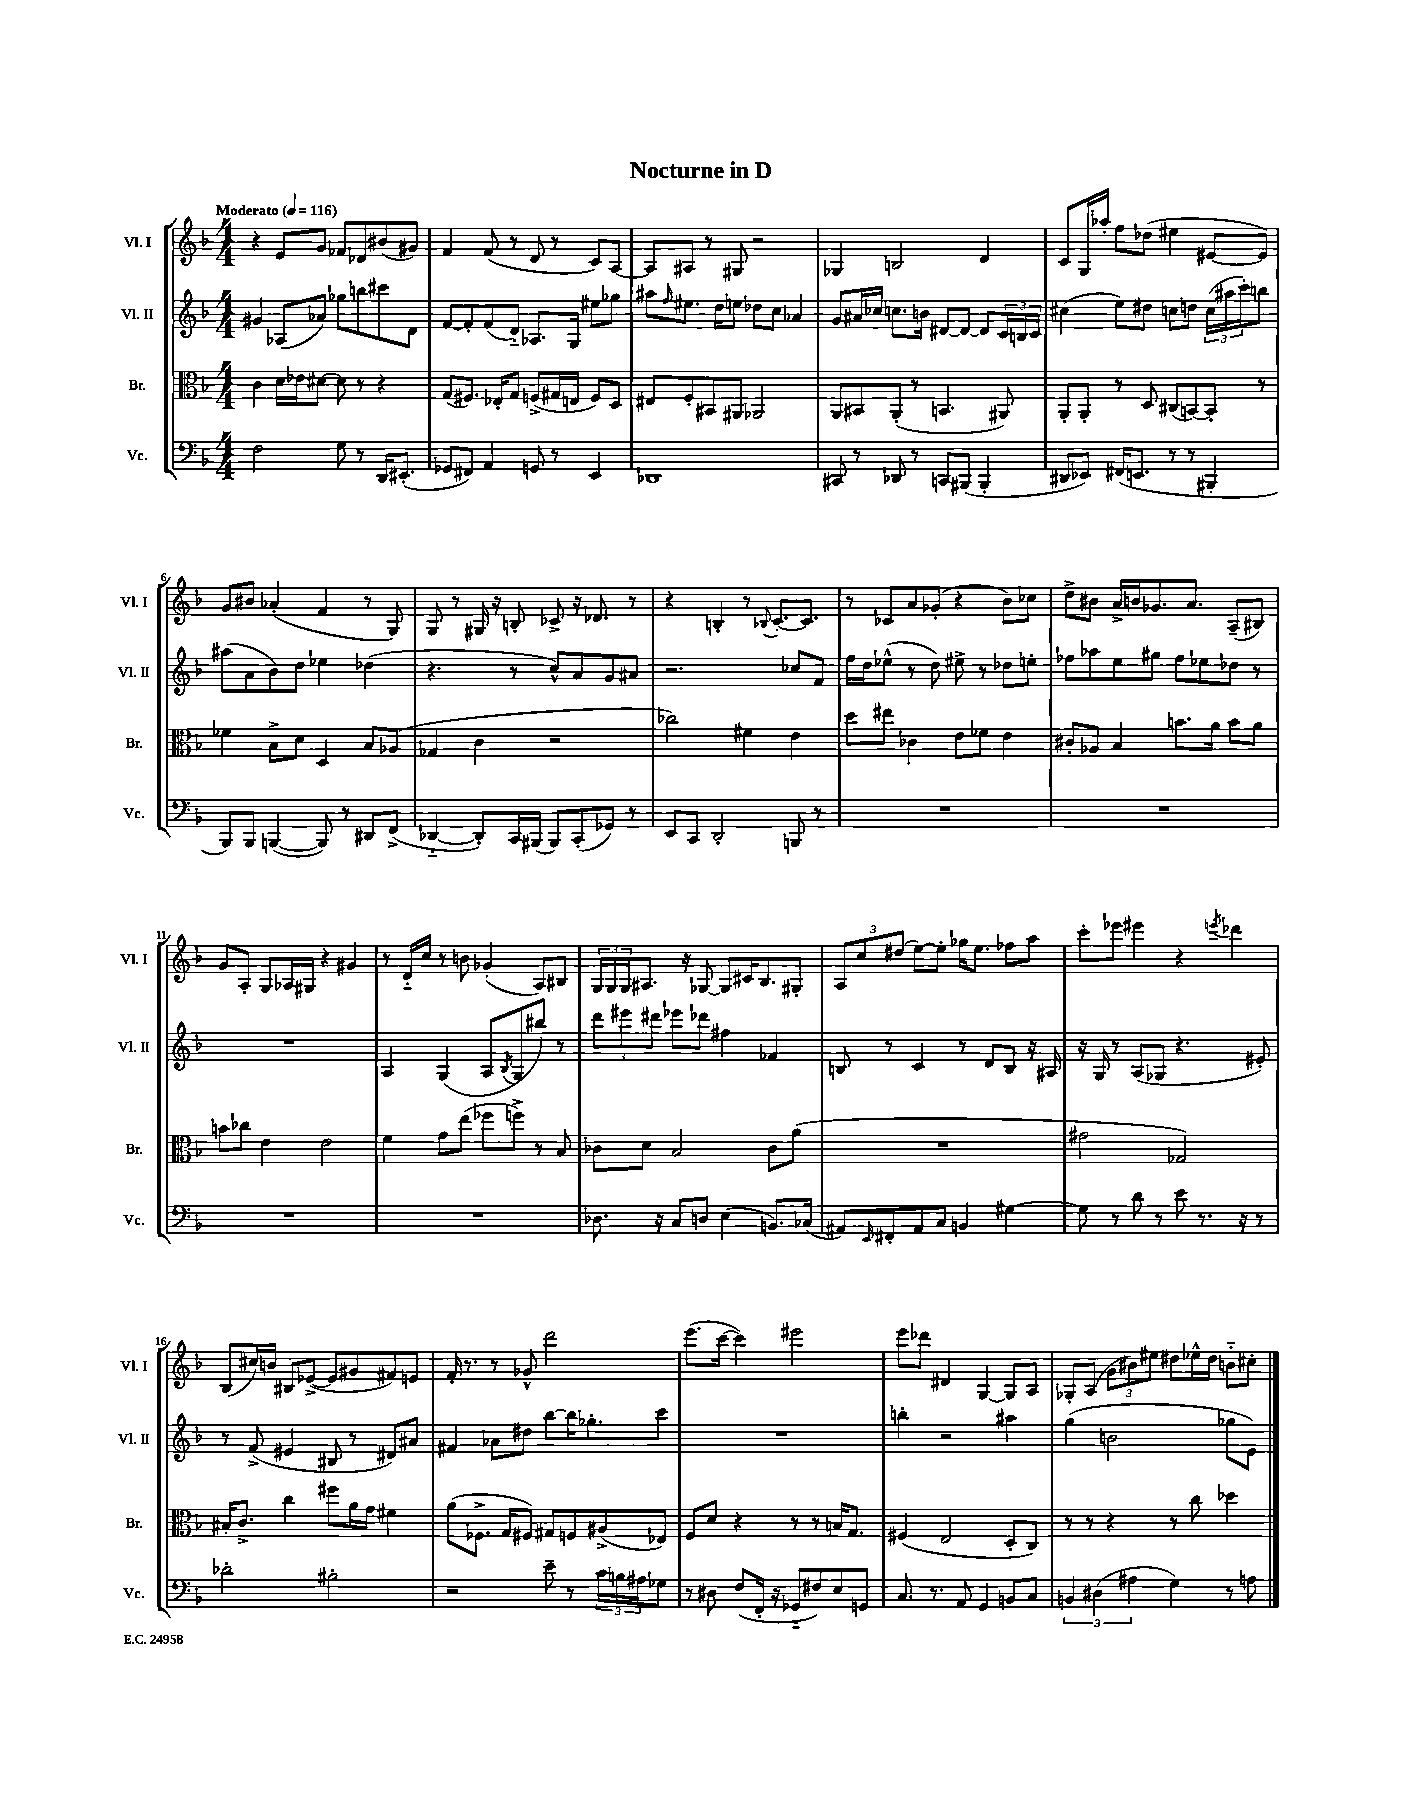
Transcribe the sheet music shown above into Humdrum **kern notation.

**kern	**kern	**kern	**kern
*staff4	*staff3	*staff2	*staff1
*clefF4	*clefC3	*clefG2	*clefG2
*k[b-]	*k[b-]	*k[b-]	*k[b-]
*M4/4	*M4/4	*M4/4	*M4/4
*MM116	*MM116	*MM116	*MM116
2F	4c	4g#	4r
.	16d	(8A-	8e
.	16e-	.	.
.	[8d#	8a-)	8g
8G	8d#]	8gg-	8f-
8r	8r	8bb	8d-
16DD	4r	8ccc#	(8b#
(8.EE#'	.	.	.
.	.	8d	8g#)
=	=	=	=
8GG-	(8G	[8f	4f
8FF#)	8.F#)	8f']	.
4AA	.	(8f	(8f
.	16E-'	.	.
.	8G	8d'~)	8r
8GG	(8F^	8.A-	8d
8r	16G#	.	8r
.	16E	16G	.
4EE	8F)	8ee#	8c)
.	8D	8gg-	[8A
=	=	=	=
1DD-	8E#	8aa#	8A]
.	.	16qqff	.
.	8F'	8.ee#	8A#
.	8BB#	.	8r
.	.	16dd	.
.	8AA#	8ee	8G#
.	2AA-	8dd-	2r
.	.	8cc	.
.	.	4a-	.
=	=	=	=
8CC#	8AA	8g	4G-
8r	8BB#	16a#	.
.	.	16cc-	.
8DD-	(8AA'	8.cc	2B
8r	8r	.	.
.	.	16b	.
8CC	4.BB	[8d#	.
(8BBB#	.	8d#_	.
4BBB#'	.	8d#]	4d
.	8AA#)	24c	.
.	.	24B	.
.	.	24c	.
=	=	=	=
8DD#	8AA'	(4cc#	8c
8EE-)	8AA'	.	16G
.	.	.	16aa-'
(16FF#	8r	8ee)	8ff
8.EE	.	.	.
.	8D	8dd#	(8dd-
8r	(8C#	8cc	4ee#
8r	[8BB)	8dd	.
4BBB#'	8BB']	(24cc	[8e#
.	.	24aa#	.
.	.	24ccc')	.
.	8r	8bb	8e#])
=	=	=	=
8BBB-)	4f-	(8aa#	8g
8BBB-	.	8a	8b#
([4BBB	8B-^	8b-)	(4a-'
.	8d	8dd	.
8BBB])	4D	4ee-	4f
8r	.	.	.
8DD#	8B-	(4dd-	8r
(8FF^	(8A-	.	8G)
=	=	=	=
[4DD-'~	4G-	4.r	8G
.	.	.	8r
8DD-'])	4c	.	16G#
.	.	.	16r
16CC	.	8r	8B'
(16BBB#	.	.	.
8BBB#)	2r	8cc^^)	8c-^
(8CC'	.	8a	16r
.	.	.	8.d-
8GG-)	.	8g	.
8r	.	8a#	8r
=	=	=	=
8EE	2cc-)	2.r	4r
8CC	.	.	.
2DD'	.	.	4B'
.	4f#	.	8r
.	.	.	8qqB-
.	.	.	[8.c'
8BBB	4e	8cc-	.
.	.	.	8.c]
8r	.	8f	.
=	=	=	=
1r	8dd	16ff	8r
.	.	16dd	.
.	8ee#	(8ee-^^	8c-
.	4c-	8r	8a
.	.	8dd)	(8g-'
.	8e	8ee#^	4r
.	8f-	8r	.
.	4e	8dd-	8b-)
.	.	8ee'	8cc-
=	=	=	=
1r	8c#'	8ff-	8dd^
.	8A-	8aa-	8b#
.	4B-	8ee	16a^
.	.	.	16b
.	.	8gg#	8.g-
.	8.b	8ff-	.
.	.	.	8.a
.	.	8ee-	.
.	16a	.	.
.	8b	8dd-	(8A~
.	8a	8r	8B#)
=	=	=	=
1r	8b	1r	8g
.	8cc-	.	8A'
.	4e	.	8G
.	.	.	16A-
.	.	.	16G#
.	2e	.	4r
.	.	.	4g#
=	=	=	=
1r	4f	4A	8r
.	.	.	16d'~
.	.	.	16cc
.	8g	(4G	8r
.	(8ee	.	8b
.	8ff-	8A	(4g-'
.	.	8qB-	.
.	8ff^)	8G	.
.	8r	8bb#)	8A)
.	8B-	8r	8B#
=	=	=	=
8.D-	8c-	12ddd	24G
.	.	.	24G
.	.	12eee#	24G
.	8d	.	8.A#
.	.	12ddd#	.
16r	.	.	.
8C	2B-	8eee-	.
.	.	.	16r
8D	.	8ddd-	[8G-
(4E	.	4ff#	8G-]
.	.	.	16c#
.	.	.	8.B-
8.BB)	8c-	4f-	.
.	(8a	.	8G#'
(16C-	.	.	.
=	=	=	=
8AA#)	1r	8B	12A
.	.	.	12cc
16qqEE	.	.	.
8FF#'	.	8r	.
.	.	.	(12dd#
8AA#	.	4c	[8ee)
8C	.	.	8ee']
4BB	.	8r	16gg-
.	.	.	8.ee
.	.	8d	.
[4G#	.	8B	8ff-
.	.	16r	8aa
.	.	16A#	.
=	=	=	=
8G#]	2g#	16r	8ccc'
.	.	16G	.
8r	.	8r	8eee-
8d	.	(8A	4eee#
8r	.	8G-	.
8e	2G-)	4.r	4r
8.r	.	.	.
.	.	.	8qeee
.	.	.	4ddd-
16r	.	.	.
8r	.	8e#')	.
=	=	=	=
2d-'	16B#'	8r	(8B-
.	8.c^	.	.
.	.	(8f^	16cc#)
.	.	.	16b
.	4cc	4e#	8B#
.	.	.	([8e-^
2B#'	8ff#	8B#	8e-]
.	16a	8r	8g#
.	16g	.	.
.	4f#	8d#)	8f#)
.	.	8a#	8e
=	=	=	=
2r	(8a	4f#	16f'
.	.	.	8.r
.	8.F-^	.	.
.	.	8a-	8r
.	16G	.	.
.	8F#)	8dd#	8g-^^
8e~	8G#	[8bb-	2ddd
8r	8F	16bb-]	.
.	.	8.gg-'	.
24c	(8A#^	.	.
24B	.	.	.
24A#	.	.	.
8G-	8E-)	8ccc	.
=	=	=	=
8r	8F	1r	(8.eee
8D#	8d	.	.
.	.	.	[16ccc
(8F	4r	.	4ccc])
16FF'	.	.	.
16r	.	.	.
8GG-'~	8r	.	2eee#
8F#)	8r	.	.
8E	16B	.	.
.	8.G	.	.
8GG	.	.	.
=	=	=	=
8.C	(4F#	4bb'	8eee
.	.	.	8ddd-
8.r	.	.	.
.	2E	2r	4d#
8AA	.	.	.
4GG	.	.	[4G
8BB	8D'	4aa#	8G]
8C	8C)	.	8A
=	=	=	=
6BB	8r	(4gg	8G-'
.	8r	.	(8A
(6D#	.	.	.
.	4r	2b	12g
6A#	.	.	12b#)
.	.	.	12ee#
4G)	8r	.	8dd#
.	8cc	.	16ee-^^
.	.	.	16dd#
8r	4dd-	8gg-	8b'~
8A	.	8e)	8cc#'
==	==	==	==
*-	*-	*-	*-
